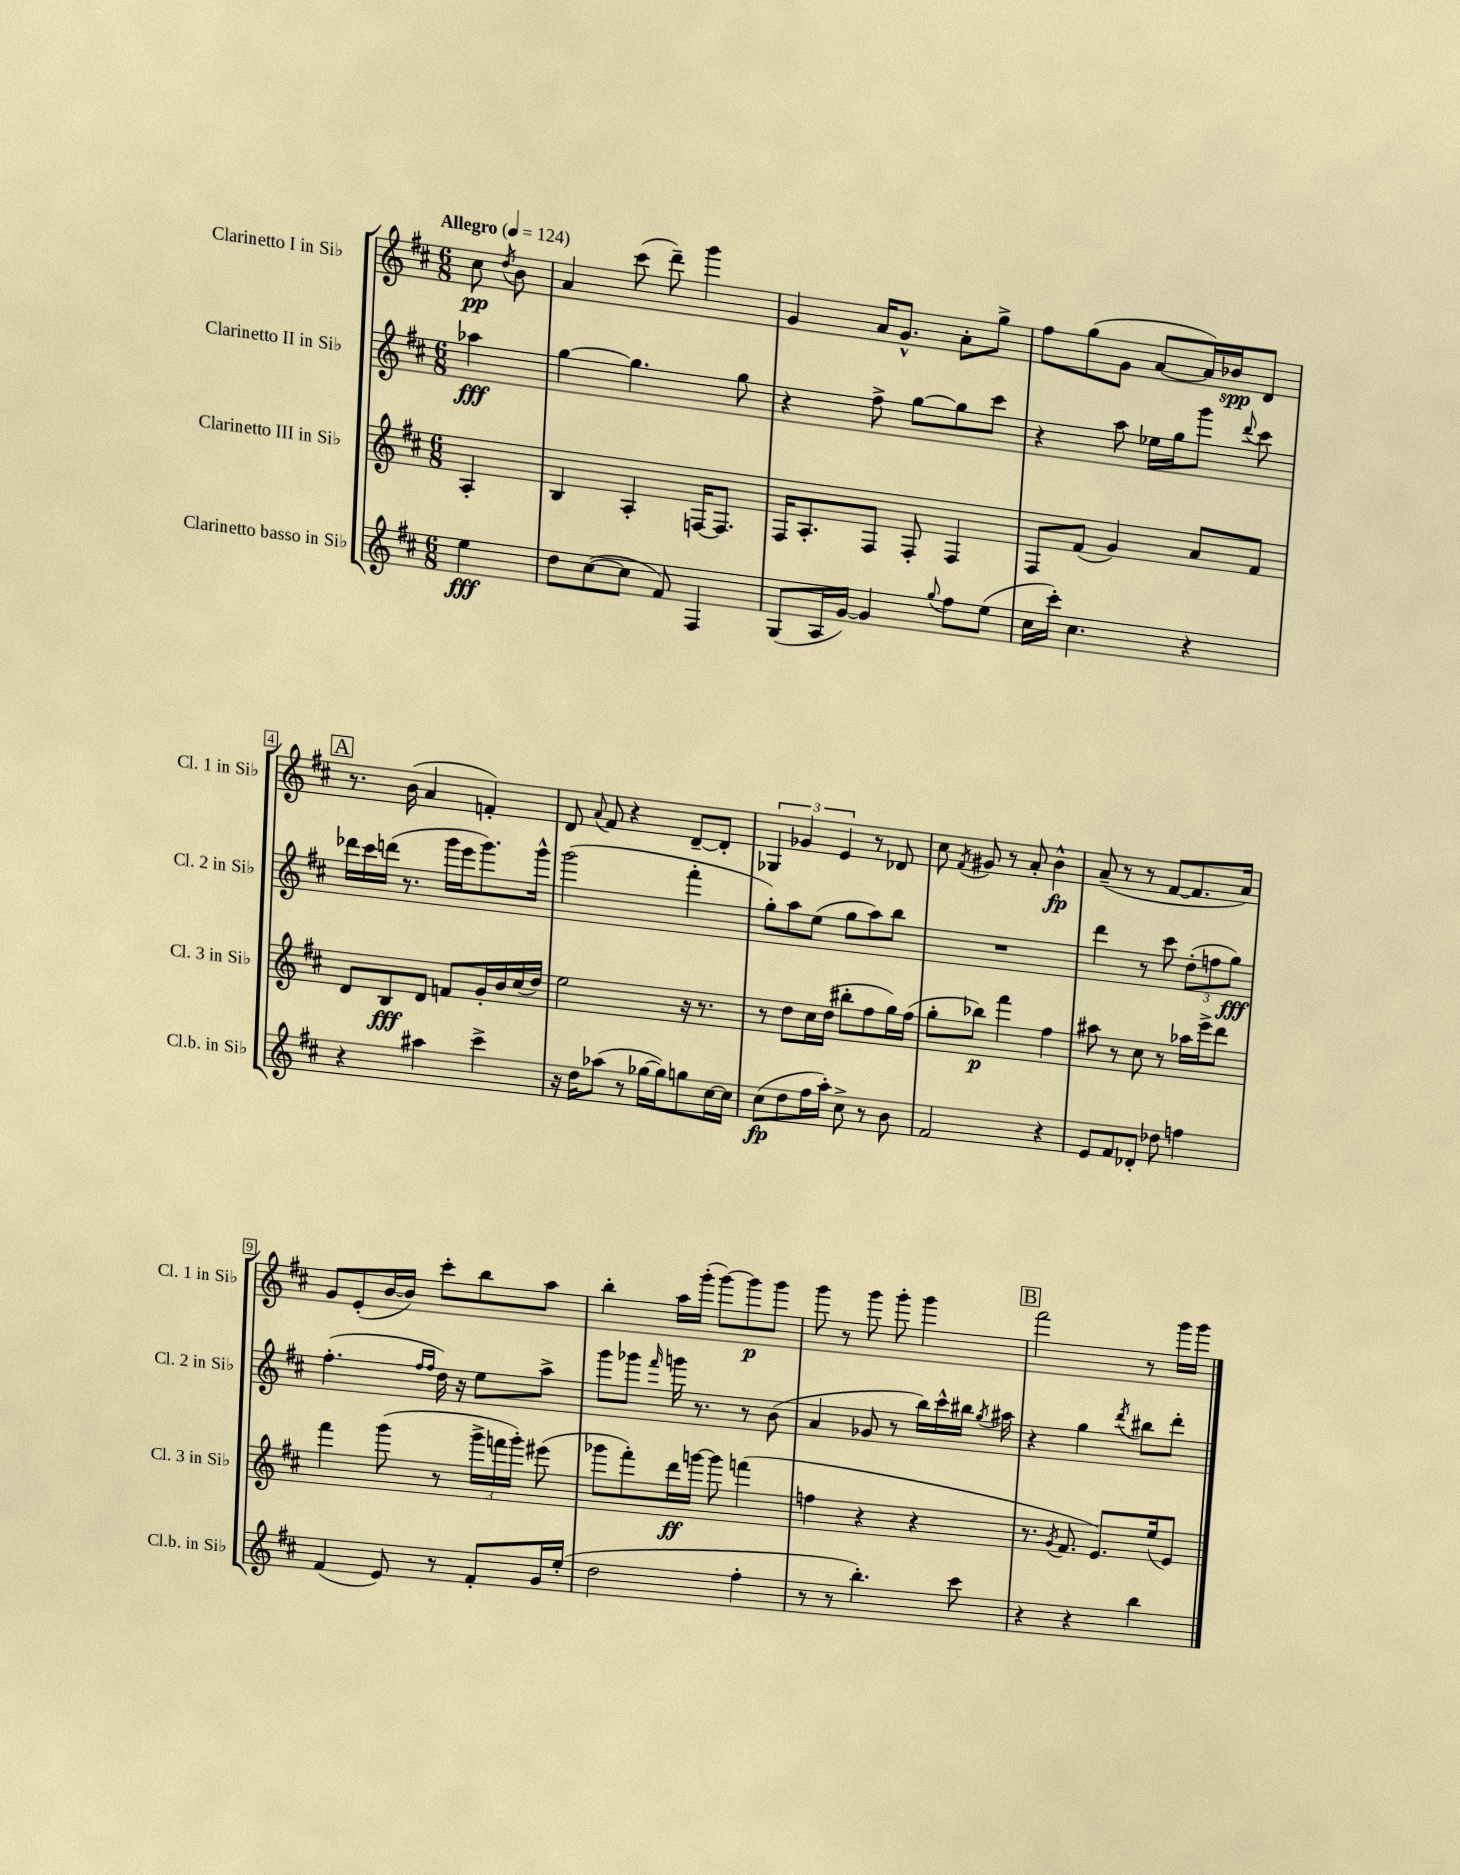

**kern	**kern	**kern	**kern
*staff4	*staff3	*staff2	*staff1
*clefG2	*clefG2	*clefG2	*clefG2
*k[f#c#]	*k[f#c#]	*k[f#c#]	*k[f#c#]
*M6/8	*M6/8	*M6/8	*M6/8
*MM124	*MM124	*MM124	*MM124
4ee	4A'	4aa-	8cc#
.	.	.	8qdd
.	.	.	8b
=	=	=	=
8dd	4B	[4gg	4a
([8cc#	.	.	.
8cc#]	4A'	4.gg]	(8ccc#
8f#)	.	.	8ddd~)
4F#	[16F	.	4ggg
.	8.F]	.	.
.	.	8gg	.
=	=	=	=
(8G	16F#	4r	4g
.	8.A'	.	.
16A	.	.	.
[16g)	.	.	.
4g]	8F#	8ff#^	16a
.	.	.	8.g^^
.	8F#'	[8gg	.
8qqgg	.	.	.
8ff#	4F#	8gg]	8a'
(8ee	.	8ccc#	8gg^
=	=	=	=
16cc#	8F#	4r	8ff#
16ccc#')	.	.	.
4.cc#	(8f#	.	(8gg
.	4g)	8aa	8g
.	.	16ee-	[8a
.	.	16gg	.
4r	8a	8ggg	16a])
.	.	.	16b-
.	.	8qqddd	.
.	8f#	8ccc#	8d
=	=	=	=
4r	8d	16ddd-	8.r
.	.	16ccc#	.
.	8B	(16ddd	.
.	.	8.r	(16b
4aa#	8d	.	4a
.	8f	16ggg	.
.	.	16eee	.
4ccc#^	16g'	8.ggg)	4f')
.	16b	.	.
.	(16cc#	.	.
.	16dd)	16ggg^^	.
=	=	=	=
16r	2ee	(2ggg	8d
16dd	.	.	.
.	.	.	8qqa
(8aa-	.	.	8f#
8r	.	.	4r
[16gg-	.	.	.
16gg-])	.	.	.
8gg	16r	4fff#'	[8d~
.	8.r	.	.
[16cc#	.	.	8d']
16cc#]	.	.	.
=	=	=	=
(8cc#	8r	8gg')	6G-
8dd	8dd	8aa	.
.	.	.	6g-
16ff#	16cc#	(8ee	.
16aa')	(16dd	.	.
.	.	.	6e
8cc#^	8bb#'	8gg	.
8r	8ff#	8aa)	8r
8b	16gg)	8bb	8d-
.	(16ff#	.	.
=	=	=	=
2f#	8gg'	2.r	8cc#
.	.	.	8qf#
.	8bb-)	.	8g#
.	4fff#	.	8r
.	.	.	8a'
4r	4ff#	.	4b^^
=	=	=	=
8e	8aa#	4ddd	(8a~
8f#	8r	.	8r
8d-'	8cc#	8r	8r
8dd-	8r	8ccc#	[8f#
4ff	16aa-	(12dd'	8.f#]
.	16eee^	.	.
.	.	12ff	.
.	8ddd	.	.
.	.	12gg)	.
.	.	.	16a)
=	=	=	=
(4f#	4fff#	(4.ff#'	8g
.	.	.	(8e'
8e)	(8ggg	.	[16b
.	.	.	16b])
.	.	16qqff#	.
.	.	16qqff#	.
8r	8r	16dd)	8ccc#'
.	.	16r	.
8f#'	24ggg^	8ee	8bb
.	24fff	.	.
.	24ggg')	.	.
16g	(8eee#	8aa^	8aa
(16ee'	.	.	.
=	=	=	=
2dd	8ggg-	8ggg	4bb'
.	8fff#')	8ggg-	.
.	.	16qqfff#	.
.	16ddd	16ggg	16aa
.	[16ggg	8.r	(16ggg'
.	8ggg]	.	[8ggg)
4ff#'	(4fff	8r	8ggg]
.	.	(8b	8ggg
=	=	=	=
8r	4ff	4a	8ggg
8r	.	.	8r
4.bb')	4r	8g-	8ggg
.	.	8r	8ggg'
.	4r	16bb)	4ggg
.	.	16ccc#^^	.
8ccc#	.	16bb#	.
.	.	8qgg	.
.	.	16aa#	.
=	=	=	=
4r	8.r	4r	2fff#
.	8qg	.	.
.	8.f#	.	.
4r	.	4gg	.
.	8.e)	.	.
.	.	8qddd	.
4bb	.	8bb#	8r
.	(16ee	.	.
.	8e)	8ddd'	16ggg
.	.	.	16ggg
==	==	==	==
*-	*-	*-	*-
